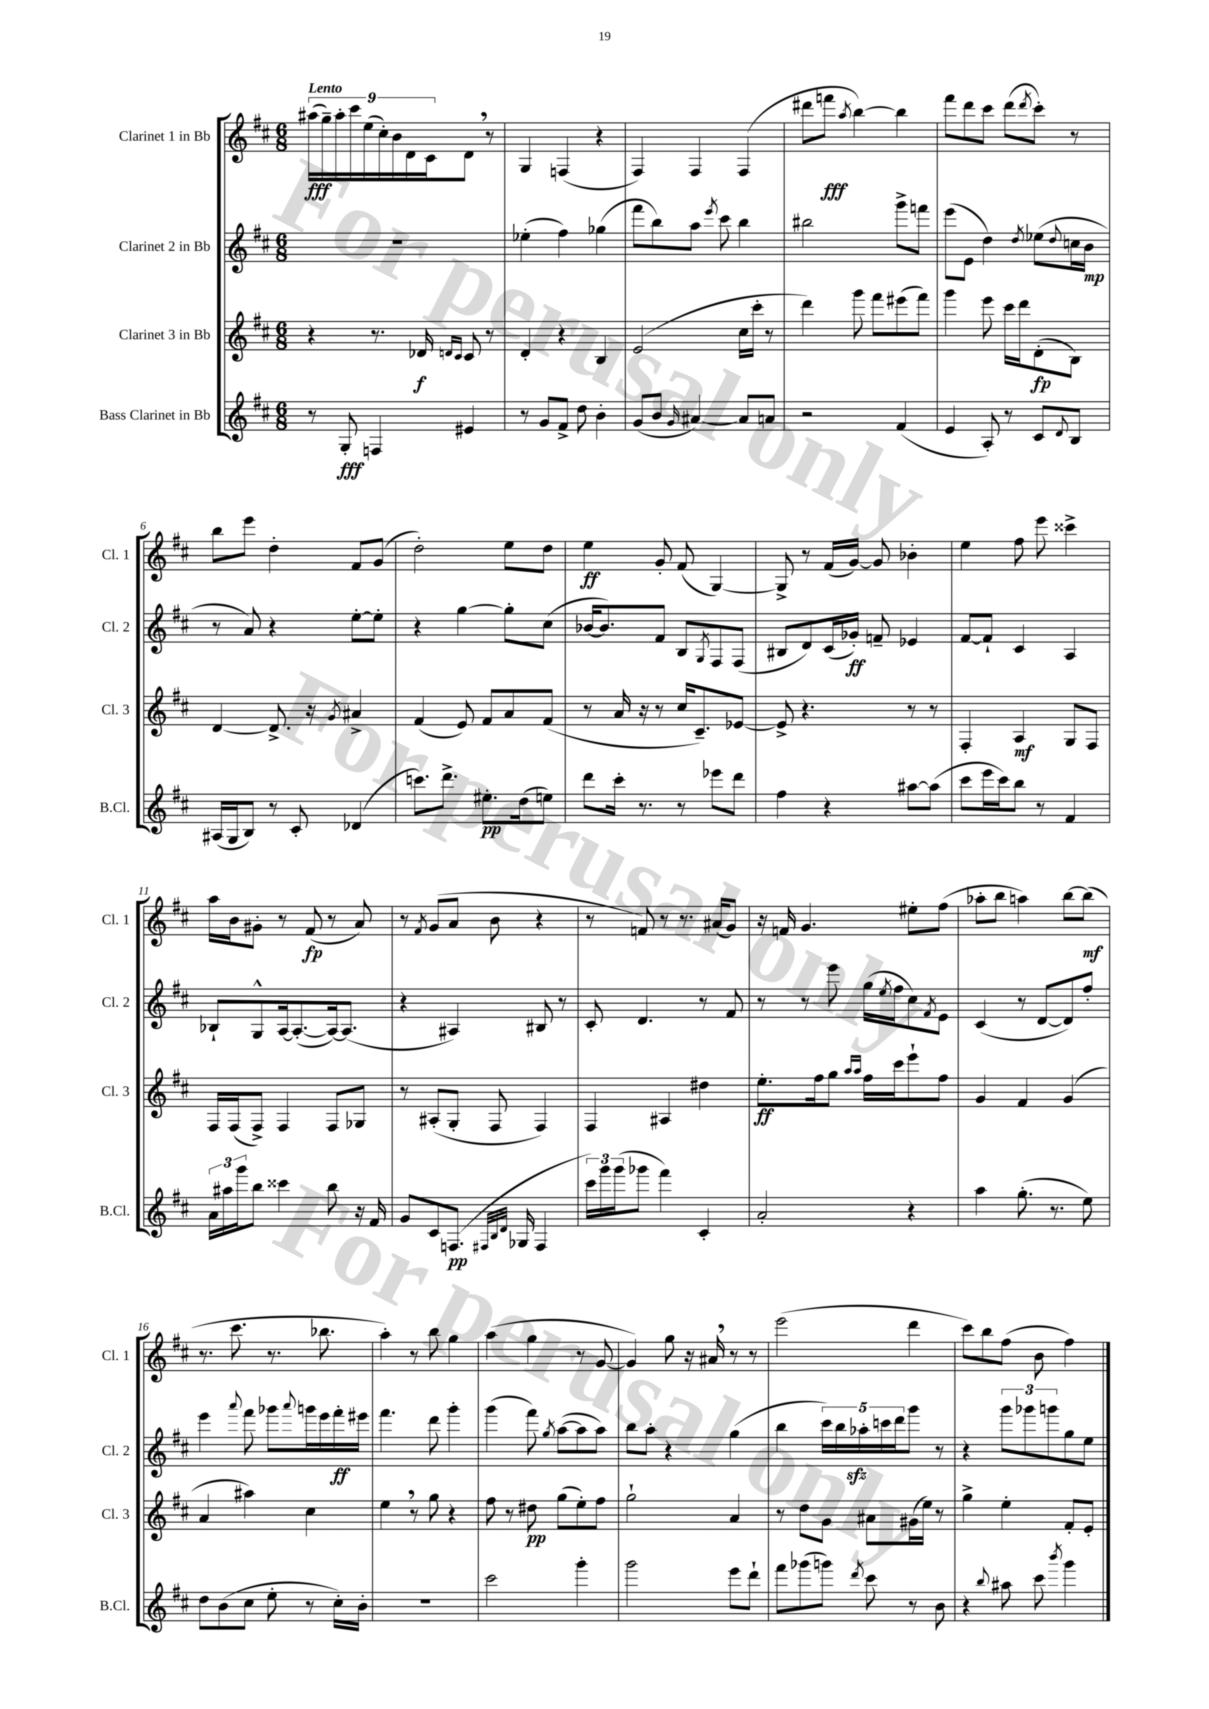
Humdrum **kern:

**kern	**kern	**kern	**kern
*staff4	*staff3	*staff2	*staff1
*clefG2	*clefG2	*clefG2	*clefG2
*k[f#c#]	*k[f#c#]	*k[f#c#]	*k[f#c#]
*M6/8	*M6/8	*M6/8	*M6/8
8r	4r	2.r	(18aa#
.	.	.	18gg~)
.	.	.	18aa#'
8G'	.	.	.
.	.	.	18ccc#
.	.	.	(18ee
4F	8.r	.	.
.	.	.	18cc#')
.	.	.	18b
.	.	.	18d
.	16d-	.	.
.	.	.	18c#
.	16qqd	.	.
.	16qqc#	.	.
4e#	8c#	.	8d
.	8r	.	8r
=	=	=	=
8r	4d'	(4ee-'	4G
8g	.	.	.
8f#^	4r	4ff#)	(4F
8dd	.	.	.
4b'	4B	(4gg-	4r
=	=	=	=
(8g	(2e	8fff#	4F#)
8b	.	8bb)	.
16qqg	.	.	.
[4a#)	.	8aa	4F#
.	.	8qeee	.
.	.	8ccc#	.
8a#]	16cc#	4bb	(4F#
.	16ccc#'	.	.
8a	8r	.	.
=	=	=	=
2r	4ddd)	2bb#	8ddd#
.	.	.	8fff
.	.	.	8qaa
.	8ggg	.	[4bb)
.	8fff#	.	.
(4f#	(8eee#	8ggg^	4bb]
.	8fff#)	8fff	.
=	=	=	=
4e	4ggg	(8eee	8fff#
.	.	8e	8ddd
8A')	8eee	4dd)	8ccc#
8r	16ccc#	.	(8ddd
.	16ddd	.	.
.	.	8qdd	8qddd
8c#	(8d'	(8ee-	8ccc#')
8qqd	.	8qqdd	.
8B	8B)	16cc	8r
.	.	16b	.
=	=	=	=
(16A#	[4d	8r	8bb
16G	.	.	.
8B)	.	8a)	8eee
8r	8.d^]	4r	4dd'
8c#'	.	.	.
.	16r	.	.
.	8qg	.	.
(4d-	4a#^	[8ee'	8f#
.	.	8ee']	(8g
=	=	=	=
8.ccc)	(4f#	4r	2dd')
8.ddd^	.	.	.
.	8e)	[4gg	.
8.ee#'	8f#	.	.
.	8a	8gg']	8ee
(16dd	.	.	.
8ee)	(8f#	(8cc#	8dd
=	=	=	=
8ddd	8r	[16b-	4ee
.	.	8.b-])	.
16ccc#'	16a	.	.
8.r	16r	.	.
.	8r	8f#	8g'
8r	16cc#	8B	(8f#
.	8.c#~)	.	.
.	.	8qG	.
8eee-	.	8F#	[4G)
8ddd	[8e-	(8F#	.
=	=	=	=
4ff#	8e-^]	8B#	8G^]
.	4.r	8d)	8r
4r	.	(16c#	(16f#
.	.	16g-')	[16g)
.	.	8f~	8g]
[8aa#	8r	4e-	4b-'
(8aa#]	8r	.	.
=	=	=	=
8ccc#	4F#'	[8f#	4ee
16eee	.	8f#`]	.
16ccc#)	.	.	.
8bb	4A	4c#	8ff#
8r	.	.	8eee
4f#	8G	4A	4ccc##^
.	8F#	.	.
=	=	=	=
24a	16F#	8B-`	16aa
24aa#	.	.	.
.	(16F#	.	16b
24ggg	.	.	.
8bb	8F#^)	8G^^	8g#'
4ccc##	4F#	[16A	8r
.	.	(8.A'_	.
.	.	.	(8f#
8bb	8F#	16A_)	8r
.	.	(8.A]	.
16r	8G-	.	8a)
16f#	.	.	.
=	=	=	=
8g	8r	4r	8r
.	.	.	8qf#
8c#	(8A#'	.	(8g
(8.F	8G'	4A#)	8a
.	8F#	.	8b
32qqF#	.	.	.
32qqB	.	.	.
32qqd	.	.	.
16G-	.	.	.
4F#	4F#)	8B#	4r
.	.	8r	.
=	=	=	=
24ccc#)	4F#	8c#'	8r
24ggg	.	.	.
(24ggg	.	.	.
8ggg-	.	4.d	8f)
4fff#)	4A#	.	8r
.	.	.	8.r
4c#'	4dd#	8r	.
.	.	.	(16a#
.	.	8f#	8g)
=	=	=	=
2a'	8.ee'	8r	16r
.	.	.	16f
.	.	8r	4.g
.	16ff#	.	.
.	8gg	8eee	.
.	16qqaa	.	.
.	16qqaa	.	.
.	16ff#	(16gg	.
.	.	8qee	.
.	16ccc#	16ff#	.
4r	8eee`	8cc#)	8ee#'
.	.	8qf#	.
.	8ff#	8e	(8ff#
=	=	=	=
4aa	4g	(4c#	8aa-'
.	.	.	8bb
(8.gg'	4f#	8r	4aa)
.	.	[8d	.
8.r	.	.	.
.	(4g	8d])	[8bb
8ee)	.	8ff#'	(8bb]
=	=	=	=
8dd	4a	4eee	8.r
(8b	.	.	.
.	.	.	8.ccc#
.	.	8qqaaa	.
8cc#	4aa#)	8fff#	.
8ee'	.	8ggg-	8.r
.	.	8qqaaa	.
8r	4cc#	16ggg	.
.	.	16eee	8.bb-
16cc#')	.	16fff#'	.
16b'	.	16eee#	.
=	=	=	=
2.r	4ee	4.fff#	4aa')
.	8r	.	8r
.	8gg	8ddd	8bb
.	4r	4ggg'	4gg
=	=	=	=
2ccc#	8ff#	(4ggg	(4aa
.	8r	.	.
.	8dd#	8fff#)	4gg
.	.	8qgg	.
.	(8gg	([8aa	.
4ggg'	8ee')	8aa]	8r
.	8ff#	8aa)	[8g
=	=	=	=
2ggg	2gg`	8bb	4g])
.	.	8aa'	.
.	.	4r	8gg
.	.	.	16r
.	.	.	16a#
8eee	4a	(4gg	8r
8ddd`	.	.	8r
=	=	=	=
8fff#	8r	4bb	(2eee
(8ggg-	8dd	.	.
8ggg)	8g	20ccc#)	.
.	.	20bb	.
.	.	20aa-'	.
8qddd	.	.	.
8ccc#	8a#	.	.
.	.	20ccc	.
.	.	20ddd	.
8r	(16g#	8ggg	4ddd
.	16ee)	.	.
8b	8r	8r	.
=	=	=	=
4r	4gg^	4r	8ccc#)
.	.	.	8bb
8qqbb	.	.	.
8aa#	4ee'	12ggg	(8ff#
.	.	12ggg-	.
8ccc#	.	.	8b
.	.	12ggg	.
8qbbb	.	.	.
4ggg	8f#'	8gg	4ff#)
.	8e'	8ee	.
==	==	==	==
*-	*-	*-	*-
